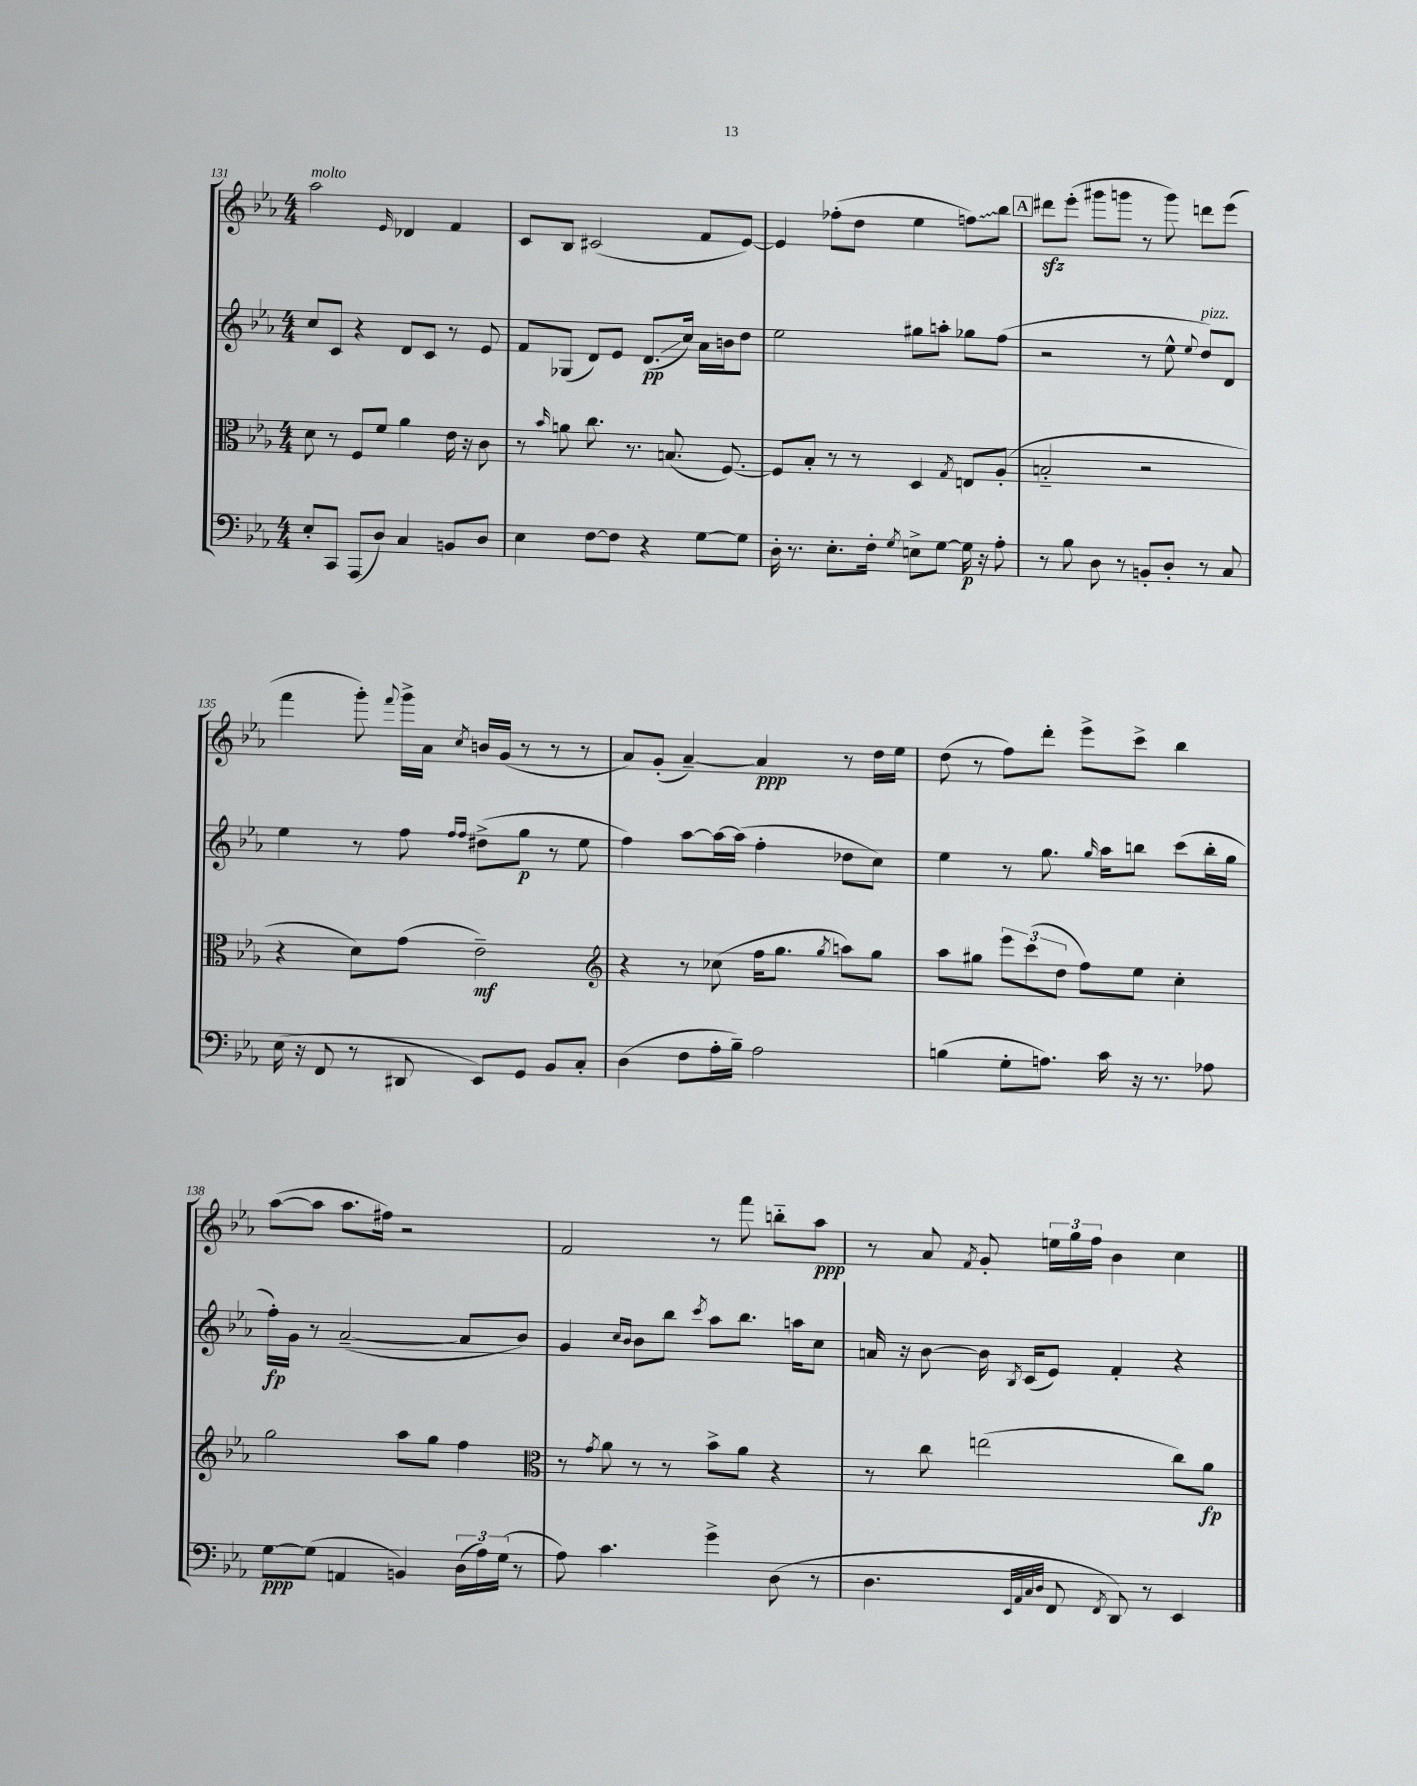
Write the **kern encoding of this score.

**kern	**kern	**kern	**kern
*staff4	*staff3	*staff2	*staff1
*clefF4	*clefC3	*clefG2	*clefG2
*k[b-e-a-]	*k[b-e-a-]	*k[b-e-a-]	*k[b-e-a-]
*M4/4	*M4/4	*M4/4	*M4/4
8E-'	8d	8cc	2aa-
8CC	8r	8c	.
(8AAA-	8F	4r	.
8D)	8f	.	.
.	.	.	16qqe-
4C	4a-	8d	4d-
.	.	8c	.
8BB	16e-	8r	4f
.	16r	.	.
8D	8c	8e-	.
=	=	=	=
4E-	8r	8f	8c
.	16qqb-	.	.
.	8a	(8G-	8B-
[8F	8.cc	8d)	(2c#
8F]	.	8e-	.
.	8.r	.	.
4r	.	(8.d	.
.	(8.B	.	.
.	.	16cc)	.
[8G	.	16a-	8f
.	[8.F)	16b	.
8G]	.	8dd	[8e-)
=	=	=	=
16D'	8F]	2ee-	4e-]
8.r	.	.	.
.	8B-'	.	.
8.E-'	8r	.	(8ff-'
.	8r	.	8dd
16F'	.	.	.
8qG	.	.	.
8E^	4D	8gg#	4ee-
[8G	.	8aa'	.
.	8qG	.	.
16G]	8E	8gg-	8ff)
16r	.	.	.
8A-'	(8A-'	(8ff	8bb-
=	=	=	=
8r	2B'~	2r	8ddd#
8B-	.	.	(8eee-'
8D	.	.	8ggg#
8r	.	.	8ggg
8BB'	2r	8r	8r
8D'	.	8ee-^^	8ggg)
.	.	8qqee-	.
8r	.	8dd)	8ddd
8C	.	8d	(8eee-
=	=	=	=
(16E-	4r	4ee-	4fff
16r	.	.	.
8FF	.	.	.
8r	8d)	8r	8ggg')
.	.	.	8qqfff
8DD#	(8g	8ff	16ggg^
.	.	.	16a-
.	.	16qqff	.
.	.	16qqff	8qcc
8EE-)	2e-~)	(8dd#^	16b
.	.	.	(16g
8GG	.	8gg	8r
8BB-	.	8r	8r
8C'	.	8ee-	8r
=	=	=	=
*	*clefG2	*	*
(4D	4r	4ff)	8a-)
.	.	.	(8g'
8F	8r	[8aa-	[4a-~)
16A-'	(8cc-	16aa-_	.
16B-~)	.	(16aa-]	.
2A-	16ff	4ff'	4a-]
.	8.gg	.	.
.	8qgg	.	.
.	8aa)	8dd-	8r
.	8gg	8cc)	16dd
.	.	.	16ee-
=	=	=	=
(4B	8aa-	4ee-	(8dd
.	8gg#	.	8r
8G'	12eee-	8r	8ff)
.	(12ccc	.	.
8.A)	.	8.gg	8ddd'
.	12dd	.	.
.	8ff)	.	8eee-^
.	.	16qqgg	.
16c	.	16aa-	.
16r	8ee-	8bb	8ccc^
8.r	.	.	.
.	4cc'	(8ccc	4bb-
8A-	.	16bb'	.
.	.	16gg	.
=	=	=	=
[8G	2gg	16ff')	([8aa-
.	.	16g	.
(8G]	.	8r	8aa-]
4AA	.	([2a-~	8.aa-
.	.	.	16ff#)
4BB)	8aa-	.	2r
.	8gg	.	.
(24D	4ff	8a-]	.
24A-)	.	.	.
(24G	.	.	.
8r	.	8b-)	.
=	=	=	=
*	*clefC3	*	*
8A-)	8r	4g	2f
.	8qg	.	.
4.c	8a-	.	.
.	.	16qqcc	.
.	.	16qqb-	.
.	8r	8b-	.
.	8r	8bb-	.
.	.	8qccc	.
4g^	8b-^	8aa-	8r
.	8a-	8.bb-	8fff
(8D	4r	.	8bb'~
.	.	16aa	.
8r	.	8cc	8aa-
=	=	=	=
4.D	8r	16a	8r
.	.	16r	.
.	8cc	[8b-	8a-
.	.	.	8qf
.	(2ee	16b-]	8g'
.	.	8qB-	.
.	.	(16c	.
32qqEE-	.	.	.
32qqAA-	.	.	.
32qqC	.	.	.
32qqD	.	.	.
8FF	.	8e-)	24ee
.	.	.	24gg
.	.	.	24ff
8qFF	.	.	.
8DD)	.	4f'	4b-
8r	.	.	.
4EE-	8cc)	4r	4cc
.	8a-	.	.
==	==	==	==
*-	*-	*-	*-
